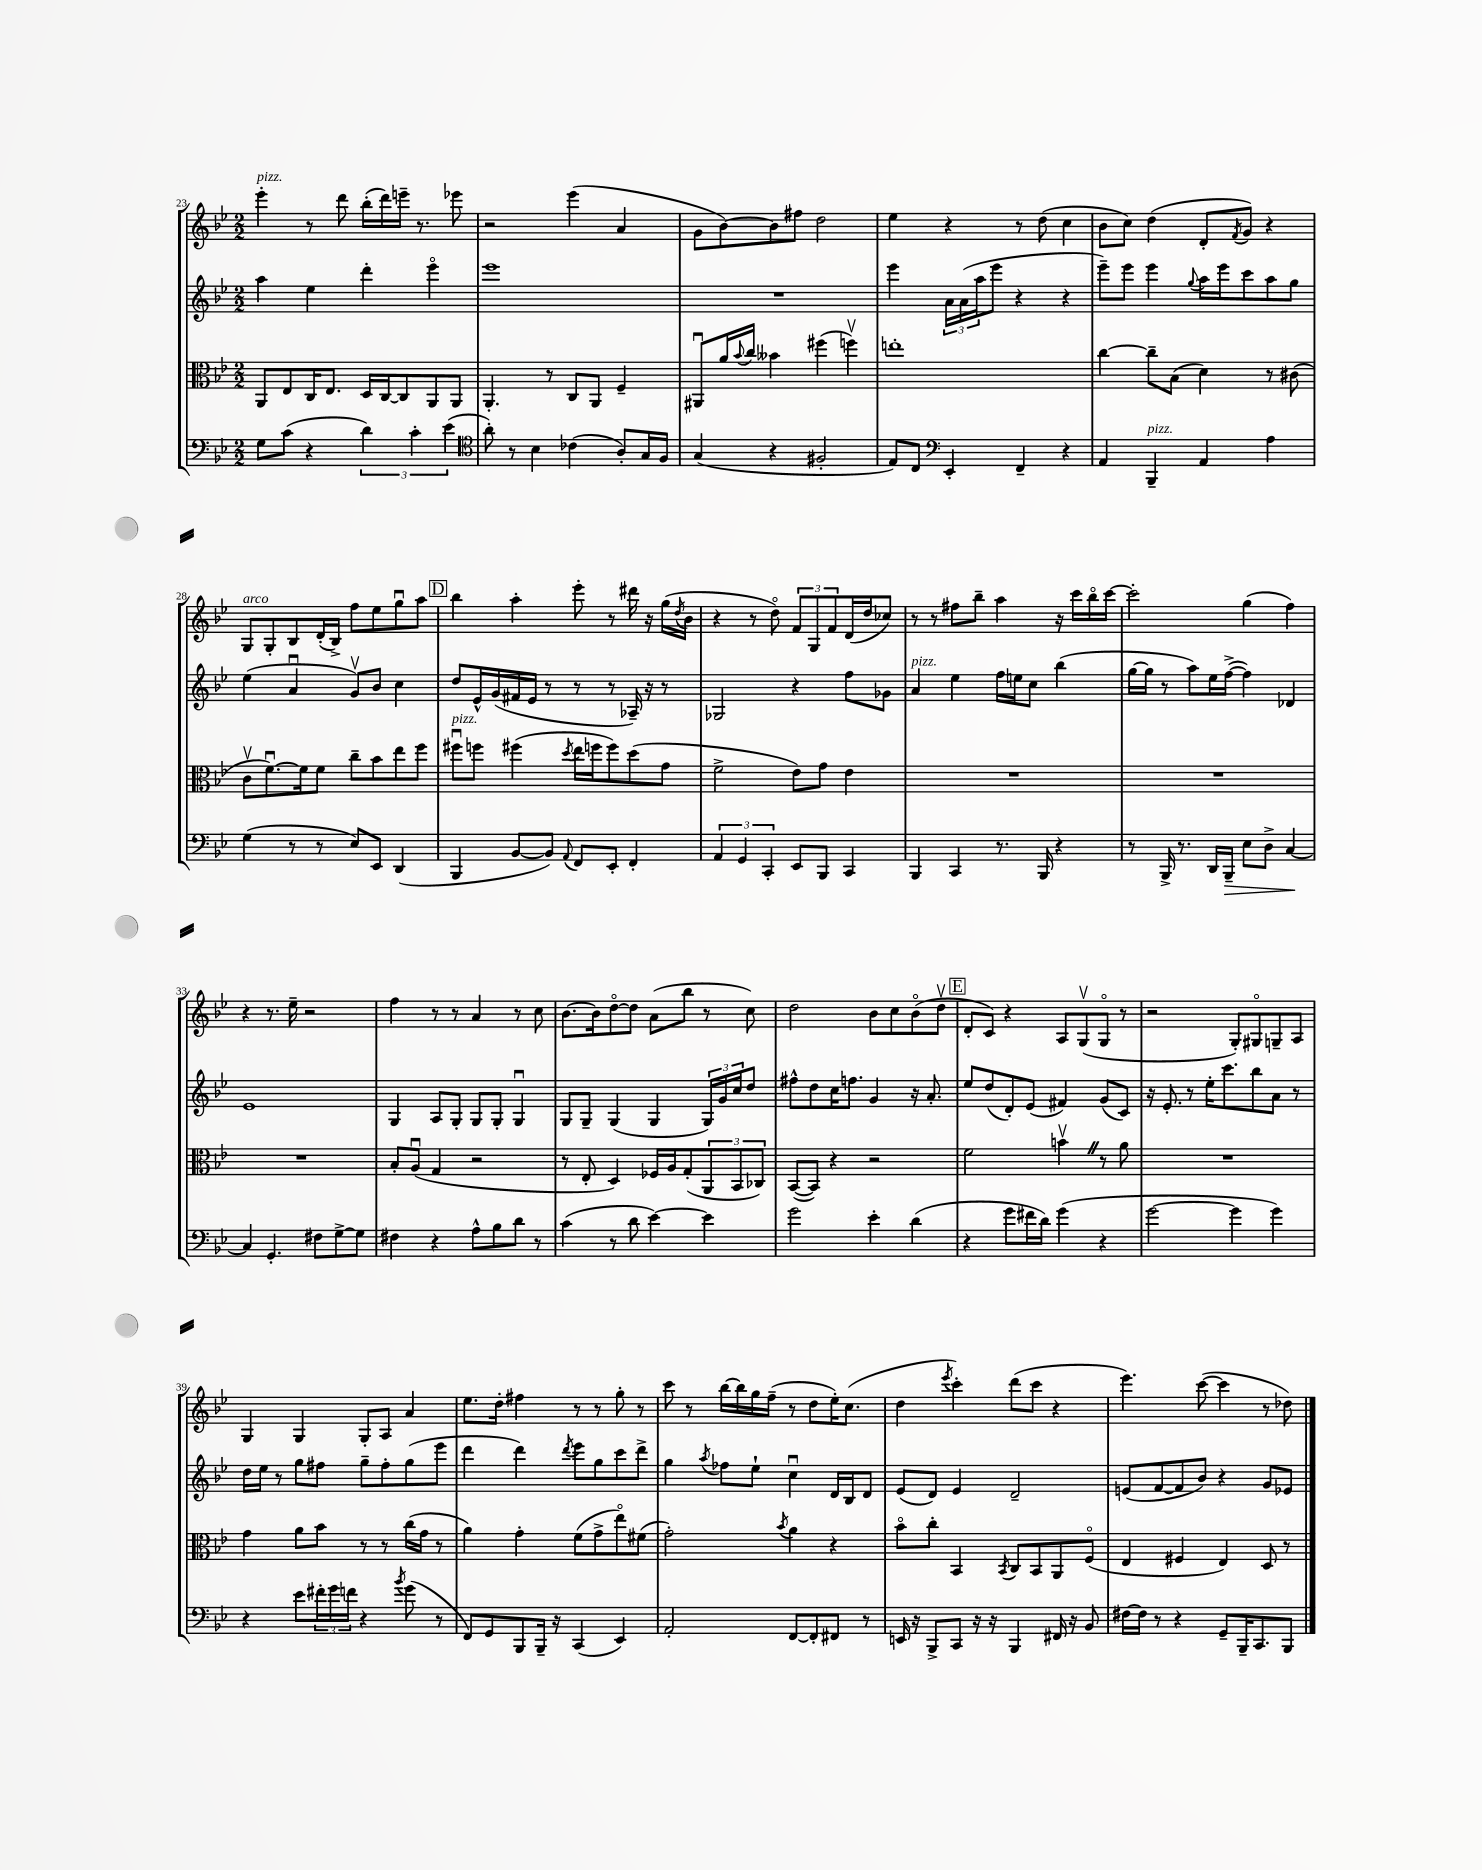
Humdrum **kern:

**kern	**dynam	**kern	**kern	**kern
*part4	*part4	*part3	*part2	*part1
*staff4	*staff4	*staff3	*staff2	*staff1
*clefF4	*	*clefC3	*clefG2	*clefG2
*k[b-e-]	*	*k[b-e-]	*k[b-e-]	*k[b-e-]
*M2/2	*	*M2/2	*M2/2	*M2/2
=23	=23	=23	=23	=23
!	!	!	!	!LO:TX:a:i:t=pizz.
8G\L	.	8AA/L	4aa\	4eee-'\
(8c\J	.	8E-/	.	.
4r	.	16C/K	4ee-\	8r
.	.	8.E-/J	.	.
.	.	.	.	8ddd\
6d\)	.	16D/LL	4ddd'\	(16bb-'\LL
.	.	[16C/J	.	16ddd\)
.	.	8C/]	.	16eeen~\JJ
6c'\	.	.	.	.
.	.	.	.	8.r
.	.	8AA/	4eee-\	.
(6e-\	.	.	.	.
.	.	8AA/J	.	8eee-X\
=24	=24	=24	=24	=24
*clefC4	*	*	*	*
8a'\)	.	4.AA'/	1eee-	2r
8r	.	.	.	.
4B-\	.	.	.	.
.	.	8r	.	.
(4c-X\	.	8C/L	.	(4eee-\
.	.	8AA/J	.	.
8A'/L)	.	4F~/	.	4a/
16G/L	.	.	.	.
16F/JJ	.	.	.	.
=25	=25	=25	=25	=25
(4G/	.	8AA#Xu/L	1r	8g\L
.	.	16a/L	.	[8b-\)
.	.	8qqb-/	.	.
.	.	16cc/JJ	.	.
4r	.	4b--X\	.	8b-\]
.	.	.	.	8ff#X\J
2F#X'/	.	(4ff#X\	.	2dd\
.	.	4ffnv\)	.	.
=26	=26	=26	=26	=26
8E-/L)	.	1een'	4eee-\	4ee-\
8C/J	.	.	.	.
*clefF4	*	*	*	*
4EE-'/	.	.	24a\LL	4r
.	.	.	(24a\	.
.	.	.	24aa\J	.
.	.	.	8eee-\J	.
4FF~/	.	.	4r	8r
.	.	.	.	(8dd\
4r	.	.	4r	4cc\
=27	=27	=27	=27	=27
4AA/	.	[4cc\	8eee-~\L)	8b-\L
.	.	.	8eee-\J	8cc\J)
!LO:TX:a:i:t=pizz.	!	!	!	!
4BBB-~/	.	8cc~\L]	4eee-\	(4dd\
.	.	(8B-\J	.	.
.	.	.	8qqgg/	.
4AA/	.	4d\)	16aa\LL	8d'/L
.	.	.	16eee-\J	.
.	.	.	.	8qf/
.	.	.	8ccc\	8g/J)
4A\	.	8r	8aa\	4r
.	.	(8c#X\	8gg\J	.
!!LO:LB:g=z
=28	=28	=28	=28	=28
!	!	!	!	!LO:TX:a:i:t=arco
(4G\	.	8cv\L	(4ee-\	8G/L
.	.	[8.fu\)	.	8G'/
8r	.	.	4au/	8B-/
.	.	16f\k]	.	.
8r	.	8f\J	.	(16d'/L
.	.	.	.	16B-^/JJ)
8E-/L)	.	8cc~\L	8gv/L)	8ff\L
8EE-/J	.	8b-\	8b-/J	8ee-\
(4DD/	.	8ee-\	4cc\	8ggu\
.	.	8ff\J	.	8aa\J
!!LO:REH:place=s1:t=D
=29	=29	=29	=29	=29
!	!	!LO:TX:a:i:t=pizz.	!	!
4BBB-/	.	8ff#Xu\L	8dd/L	4bb-\
.	.	8ffn\J	16e-^^/L	.
.	.	.	(16g/	.
[8BB-/L	.	(4ff#X\	16f#X/	4aa'\
.	.	.	16e-/JJ	.
8BB-/J])	.	.	8r	.
8qqAA/	.	8qdd/	.	.
8FF/L	.	16ee-\LL	8r	8eee-'\
.	.	16ffn\J	.	.
8EE-'/J	.	8ff\)	8r	8r
4FF'/	.	(8dd\	16A-X~/)	16ddd#X\
.	.	.	16r	16r
.	.	8g\J	8r	(16gg\LL
.	.	.	.	8qdd/
.	.	.	.	16b-\JJ
=30	=30	=30	=30	=30
6AA/	.	2f^\	2G-X/	4r
6GG/	.	.	.	.
.	.	.	.	8r
6CC'/	.	.	.	.
.	.	.	.	8dd\)
8EE-/L	.	8e-\L)	4r	12f/L
.	.	.	.	12G/
8BBB-/J	.	8g\J	.	.
.	.	.	.	12f/
4CC/	.	4e-\	8ff\L	(16d/L
.	.	.	.	16dd/J
.	.	.	8g-X\J	8cc-X/J)
=31	=31	=31	=31	=31
!	!	!	!LO:TX:a:i:t=pizz.	!
4BBB-/	.	1r	4a/	8r
.	.	.	.	8r
4CC/	.	.	4ee-\	8ff#X\L
.	.	.	.	8bb-~\J
8.r	.	.	16ff\LL	4aa\
.	.	.	16een\J	.
.	.	.	8cc\J	.
16BBB-/	.	.	.	.
4r	.	.	(4bb-\	16r
.	.	.	.	16ccc\LL
.	.	.	.	16bb-\
.	.	.	.	[16ccc\JJ
=32	=32	=32	=32	=32
8r	.	1r	[16gg\LL	2ccc'\]
.	.	.	16gg\JJ]	.
16BBB-^/	.	.	8r	.
8.r	.	.	.	.
.	.	.	8aa\L)	.
16DD/LL	.	.	16ee-\L	.
!	!LO:HP:b	!	!	!
16BBB-~/JJ	>	.	([16ff^\JJ	.
8E-\L	.	.	4ff\])	(4gg\
8D^\J	.	.	.	.
[4C/	.	.	4d-X/	4ff\)
.	]	.	.	.
!!LO:LB:g=z
=33	=33	=33	=33	=33
4C/]	.	1r	1e-	4r
4.GG'/	.	.	.	8.r
.	.	.	.	16ee-~\
.	.	.	.	2r
8F#X\L	.	.	.	.
[8G^\	.	.	.	.
8G\J]	.	.	.	.
=34	=34	=34	=34	=34
4F#X\	.	8B-'/L	4G/	4ff\
.	.	(8Au/J	.	.
4r	.	4G/	8A/L	8r
.	.	.	8G'/J	8r
8A^^\L	.	2r	8G/L	4a/
8B-\	.	.	8G'/J	.
8d\J	.	.	4Gu/	8r
8r	.	.	.	8cc\
=35	=35	=35	=35	=35
(4c\	.	8r	8G/L	[8.b-\L
.	.	8E-'/	8G~/J	.
.	.	.	.	16b-\k]
8r	.	4D/)	(4G/	[8dd\
8d\	.	.	.	8dd\J]
[4e-\)	.	16F-X/LL	4G/	(8a\L
.	.	16A/J	.	.
.	.	(8G'/	.	8bb-\J
4e-\]	.	12AA/	24G/LL)	8r
.	.	.	24g/	.
.	.	12BB-/	24cc/J	.
.	.	.	8dd/J	8cc\)
.	.	12C-X/J)	.	.
=36	=36	=36	=36	=36
2g\	.	([8BB-/L	8ff#X^^\L	2dd\
.	.	8BB-/J])	8dd\	.
.	.	4r	16cc\K	.
.	.	.	8.ffn\J	.
4e-'\	.	2r	4g/	8b-\L
.	.	.	.	8cc\
(4d\	.	.	16r	(8b-\
.	.	.	8.a'/	.
.	.	.	.	8ddv\J
!!LO:REH:place=s1:t=E
=37	=37	=37	=37	=37
4r	.	2f\	8ee-/L	8d'/L
.	.	.	(8dd/	8c/J)
8g\L	.	.	8d'/)	4r
16f#X\L	.	.	(8e-/J	.
16d\JJ)	.	.	.	.
(4g\	.	4bnvZ\	4f#X/)	8A/L
.	.	.	.	(8Gv/
4r	.	8r	(8g/L	8G/J
.	.	8a\	8c/J)	8r
=38	=38	=38	=38	=38
[2g\	.	1r	16r	2r
.	.	.	8.e-'/	.
.	.	.	8r	.
.	.	.	16ee-'\KL	.
.	.	.	8.ccc\	.
4g\]	.	.	.	8G'/L)
.	.	.	8bb-\	8G#X/
4g\)	.	.	8a\J	8Gn~/
.	.	.	8r	8A/J
!!LO:LB:g=z
=39	=39	=39	=39	=39
4r	.	4g\	16dd\LL	4G/
.	.	.	16ee-\JJ	.
.	.	.	8r	.
8e-\L	.	8a\L	8gg\L	4G/
24f#X'\L	.	8b-\J	8ff#X\J	.
24g\	.	.	.	.
24fn\JJ	.	.	.	.
4r	.	8r	8gg~\L	8G'/L
.	.	8r	8ff#'\	8A/J
8qb-/	.	.	.	.
(8g\	.	(16cc\LL	(8gg\	4a/
.	.	16g\JJ	.	.
8r	.	8r	8eee-\J	.
=40	=40	=40	=40	=40
8FF/L)	.	4a\)	4ddd\	8.ee-\L
8GG/	.	.	.	.
.	.	.	.	16dd'\Jk
8BBB-/	.	4g'\	4ddd\)	4ff#X\
16BBB-~/Jk	.	.	.	.
16r	.	.	.	.
.	.	.	8qddd/	.
(4CC/	.	(8f\L	8eee-\L	8r
.	.	8g^\	8gg\	8r
4EE-/)	.	8ee-\)	8ccc\	8gg'\
.	.	(8f#X\J	8ddd^\J	8r
=41	=41	=41	=41	=41
2AA'/	.	2g'\)	4gg\	8ccc\
.	.	.	.	8r
.	.	.	8qaa/	.
.	.	.	8ff-X\L	[16bb-\LL
.	.	.	.	16bb-\]
.	.	.	8ee-`\J	16gg\
.	.	.	.	(16ff~\JJ
.	.	8qb-/	.	.
[8FF/L	.	4a\	4ccu\	8r
8FF'/]	.	.	.	8dd\L
8FF#X/J	.	4r	16d/LL	16ee-'\K)
.	.	.	16B-/J	(8.cc\J
8r	.	.	8d/J	.
=42	=42	=42	=42	=42
16EEn/	.	8b-\L	(8e-/L	4dd\
16r	.	.	.	.
8BBB-^/L	.	8cc'\J	8d/J)	.
.	.	.	.	8qeee-/
8CC/J	.	4BB-/	4e-/	4ccc'\)
16r	.	.	.	.
16r	.	.	.	.
.	.	8qBB-/	.	.
4BBB-/	.	8C/L	2d~/	(8ddd\L
.	.	8BB-/	.	8ccc\J
16FF#X/	.	8AA/	.	4r
16r	.	.	.	.
8BB-/	.	(8F/J	.	.
=43	=43	=43	=43	=43
[16F#X\LL	.	4E-/	(8en/L	4.eee-\)
16F#\JJ]	.	.	.	.
8r	.	.	[8f/	.
4r	.	4F#X/	8f/]	.
.	.	.	8b-/J)	([8ccc\
8GG~/L	.	4E-/)	4r	4ccc\]
16BBB-~/K	.	.	.	.
8.CC/	.	.	.	.
.	.	8D/	8g/L	8r
8BBB-/J	.	8r	8e-X/J	8dd-X\)
==	==	==	==	==
*-	*-	*-	*-	*-
